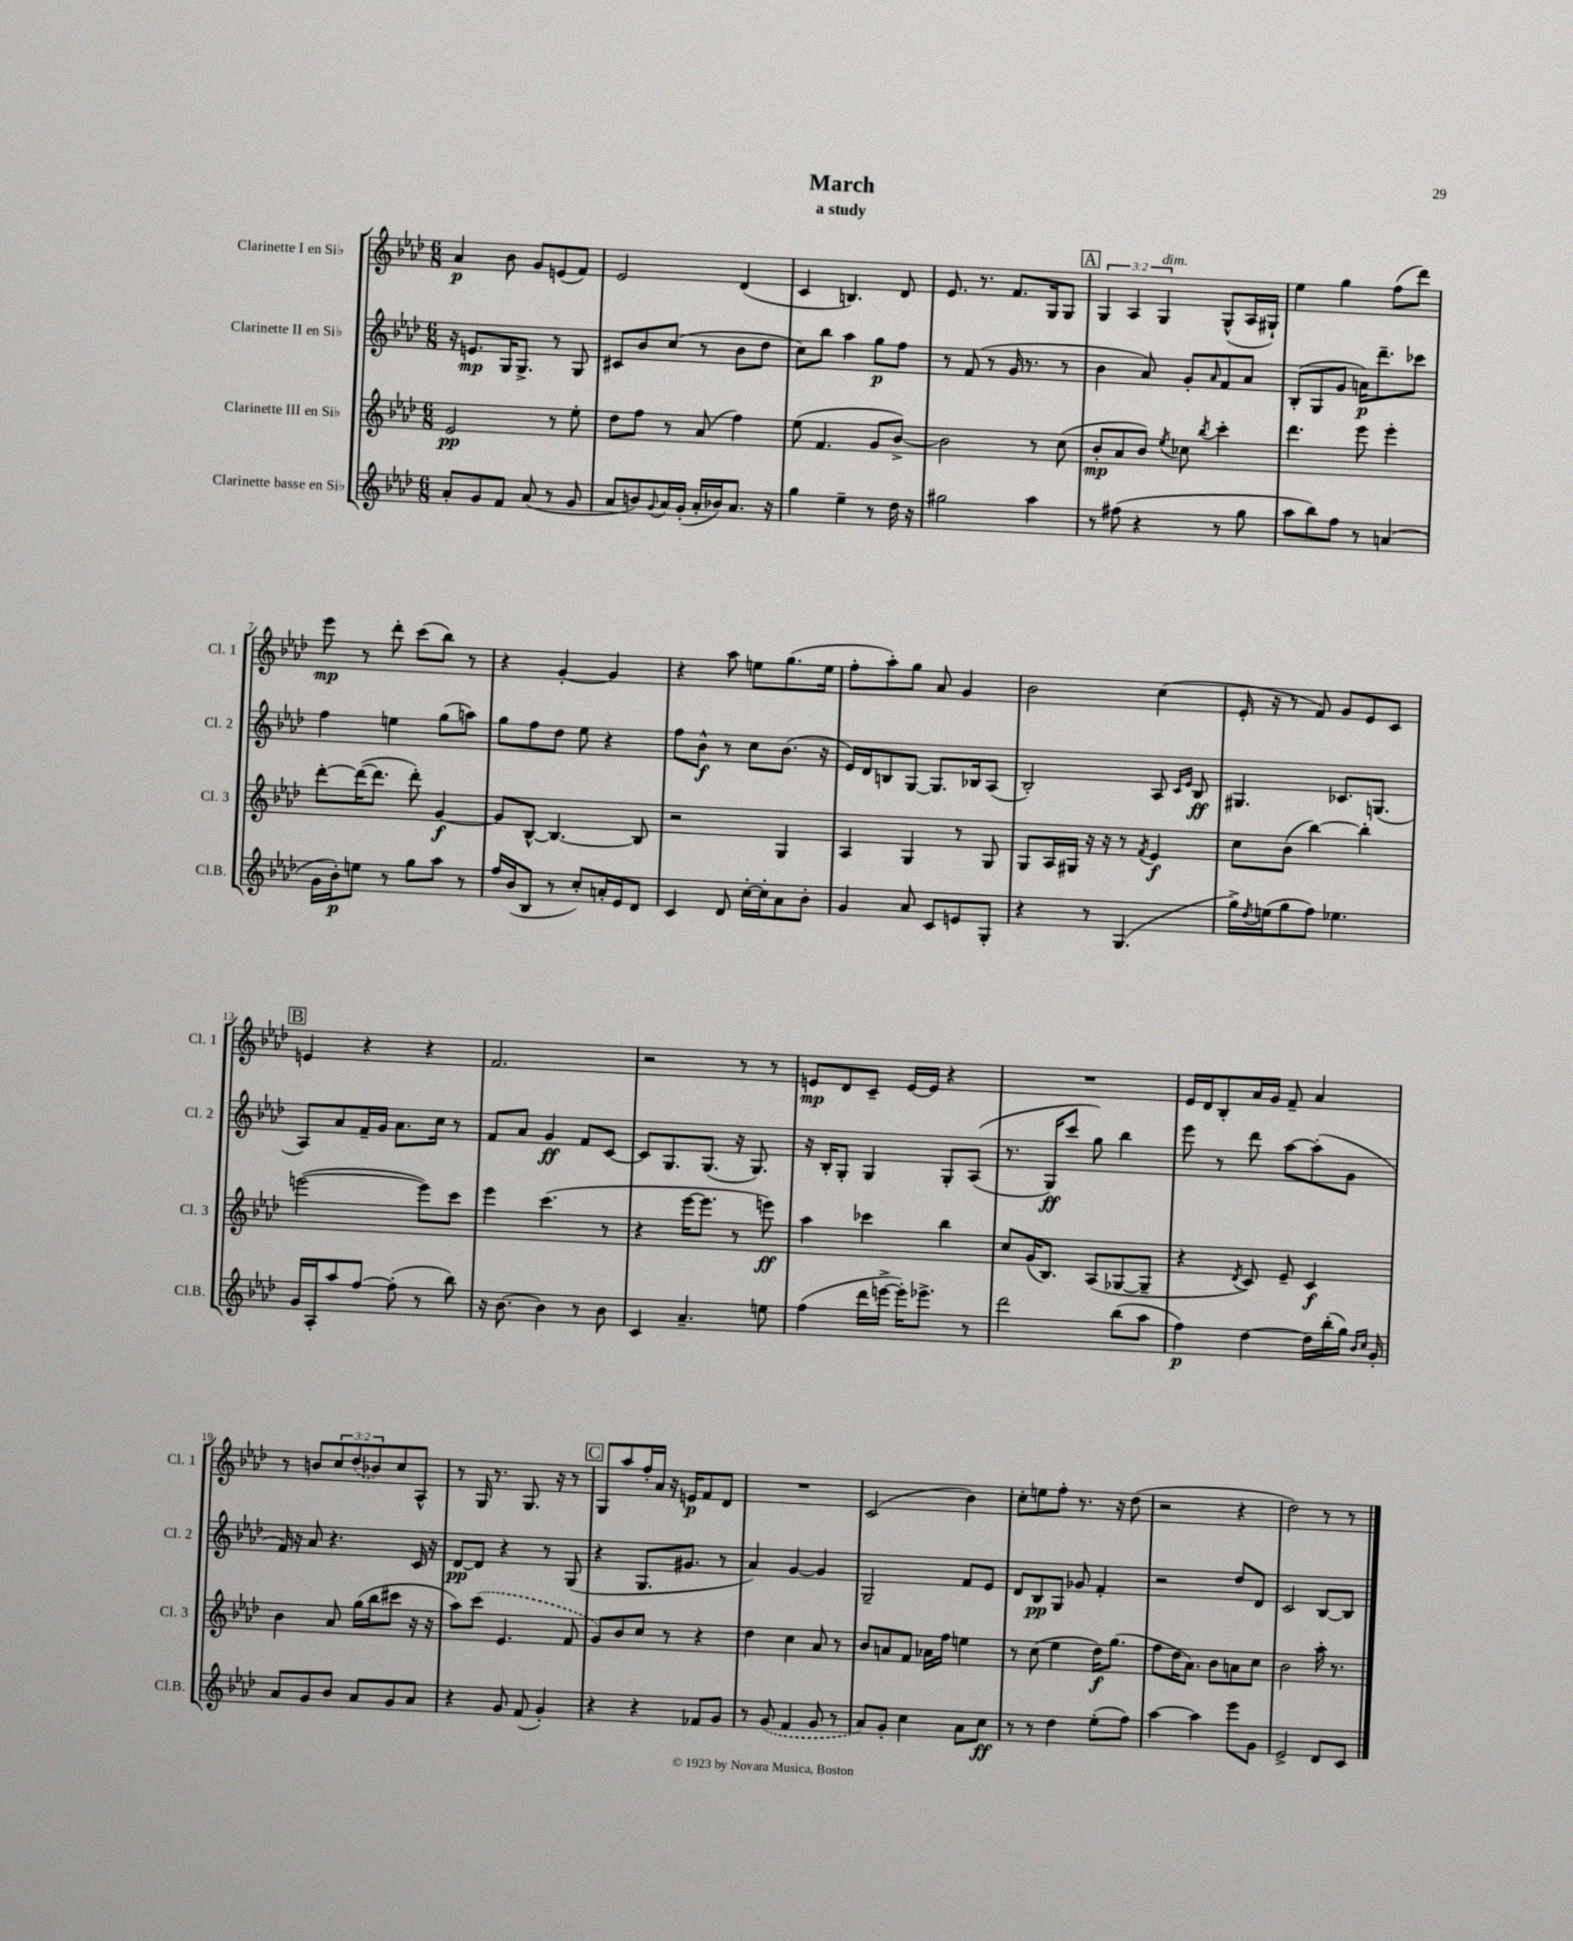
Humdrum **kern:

**kern	**dynam	**kern	**dynam	**kern	**dynam	**kern	**dynam
*part4	*part4	*part3	*part3	*part2	*part2	*part1	*part1
*staff4	*staff4	*staff3	*staff3	*staff2	*staff2	*staff1	*staff1
*I"Clarinette basse en Si♭	*	*I"Clarinette III en Si♭	*	*I"Clarinette II en Si♭	*	*I"Clarinette I en Si♭	*
*I'Cl.B.	*	*I'Cl. 3	*	*I'Cl. 2	*	*I'Cl. 1	*
*clefG2	*	*clefG2	*	*clefG2	*	*clefG2	*
*k[b-e-a-d-]	*	*k[b-e-a-d-]	*	*k[b-e-a-d-]	*	*k[b-e-a-d-]	*
*M6/8	*	*M6/8	*	*M6/8	*	*M6/8	*
=1	=1	=1	=1	=1	=1	=1	=1
8a-'/L	.	2e-/	pp	16r	.	4a-/	p
.	.	.	.	8.en/L	mp	.	.
8g/	.	.	.	.	.	.	.
8f/J	.	.	.	16G/K	.	8b-\	.
.	.	.	.	8.G^/J	.	.	.
(8a-/	.	.	.	.	.	8g/L	.
8r	.	8r	.	8r	.	(8en/	.
8g/	.	8ee-'\	.	8G/	.	8f/J)	.
=2	=2	=2	=2	=2	=2	=2	=2
8a-/L	.	8dd-\L	.	8c#X/L	.	2e-/	.
8bn/)	.	8ff\J	.	8b-/	.	.	.
8qqg/	.	.	.	.	.	.	.
16a-/L	.	8r	.	(8cc/J	.	.	.
(16g'/JJ	.	.	.	.	.	.	.
16a-'/LL	.	(8a-/	.	8r	.	.	.
16b-X/J)	.	.	.	.	.	.	.
8.a-/J	.	4ff\)	.	8b-\L	.	(4d-/	.
.	.	.	.	8dd-\J	.	.	.
16r	.	.	.	.	.	.	.
=3	=3	=3	=3	=3	=3	=3	=3
4gg\	.	(8ee-\	.	8cc\L)	.	4c/	.
.	.	4.f/	.	8bb-\J	.	.	.
4ee-~\	.	.	.	4aa-\	.	4.Bn/)	.
8r	.	8g/L	.	8gg\L	p	.	.
16dd-\	.	[8b-^/J)	.	8ff\J	.	8d-/	.
16r	.	.	.	.	.	.	.
=4	=4	=4	=4	=4	=4	=4	=4
2gg#X\	.	2b-\]	.	8r	.	8.e-/	.
.	.	.	.	(8f/	.	.	.
.	.	.	.	.	.	8.r	.
.	.	.	.	8r	.	.	.
.	.	.	.	16g/	.	8.f/L	.
.	.	.	.	8.r	.	.	.
4aa-\	.	8r	.	.	.	.	.
.	.	.	.	.	.	16G/k	.
.	.	(8cc\	.	8r	.	8G/J	.
!!LO:REH:place=s1:t=A
=5	=5	=5	=5	=5	=5	=5	=5
8r	.	8b-'/L	mp	4b-\	.	6G/	.
(8ff#X\	.	8a-/	.	.	.	.	.
.	.	.	.	.	.	6A-/	.
4r	.	8b-/J)	.	8a-/)	.	.	.
!	!	!	!	!	!	!LO:TX:a:i:t=dim.	!
.	.	.	.	.	.	6G/	.
.	.	8qee-/	.	.	.	.	.
.	.	8cc-X\	.	8g'/L	.	.	.
.	.	8qbb-/	.	16qqa-/	.	.	.
8r	.	4ccc'\	.	8f/	.	(8G^^/L	.
8gg\	.	.	.	8a-/J	.	16A-/L	.
.	.	.	.	.	.	16G#X`/JJ)	.
=6	=6	=6	=6	=6	=6	=6	=6
8aa-\L	.	4.ddd-\	.	(8B-'/L	.	4ee-\	.
8bb-\)	.	.	.	8G/	.	.	.
8ff\J	.	.	.	8g/J	.	4gg\	.
8r	.	8eee-\	.	16an\KL)	p	.	.
.	.	.	.	8.ddd-~\	.	.	.
(4an/	.	4eee-'\	.	.	.	(8ff\L	.
.	.	.	.	8ccc-X\J	.	8ddd-\J)	.
!!LO:LB:g=z
=7	=7	=7	=7	=7	=7	=7	=7
16g\LL	.	[8ddd-'\L	.	4ff\	.	8eee-\	mp
16b-'\J)	p	.	.	.	.	.	.
8een\J	.	(16ddd-\K_	.	.	.	8r	.
.	.	8.ddd-\J]	.	.	.	.	.
8r	.	.	.	4een\	.	8ddd-'\	.
8gg\L	.	8ddd-'\)	.	.	.	(8ccc\L	.
8aa-\J	.	[4g/	f	(8gg\L	.	8bb-\J)	.
8r	.	.	.	8aan\J)	.	8r	.
=8	=8	=8	=8	=8	=8	=8	=8
16ff/LL	.	8g/L]	.	8gg\L	.	4r	.
(16b-/J	.	.	.	.	.	.	.
8B-/J	.	[8B-^^/J	.	8ff\	.	.	.
8r	.	4.B-/_	.	8dd-\J	.	[4g'/	.
8cc'/L)	.	.	.	8ee-\	.	.	.
16an'/L	.	.	.	4r	.	4g/]	.
16e-/J	.	.	.	.	.	.	.
8d-/J	.	8B-/]	.	.	.	.	.
=9	=9	=9	=9	=9	=9	=9	=9
4c/	.	2r	.	8ff\L	.	4r	.
.	.	.	.	8b-^^\J	f	.	.
8d-/	.	.	.	8r	.	8aa-\	.
[16cc'\LL	.	.	.	8cc\L	.	8een\L	.
16cc'\J]	.	.	.	.	.	.	.
8a-\	.	4G/	.	(8.b-\J	.	(8.gg\	.
8b-'\J	.	.	.	.	.	.	.
.	.	.	.	16r	.	16ee\Jk	.
=10	=10	=10	=10	=10	=10	=10	=10
4g/	.	4A-/	.	16e-/LL)	.	8ff'\L	.
.	.	.	.	16d-/J	.	.	.
.	.	.	.	8Bn/	.	8aa-'\)	.
8a-/	.	4G/	.	[8G/J	.	8gg\J	.
8c/L	.	.	.	8.G/L]	.	8a-/	.
8en/	.	8r	.	.	.	4g/	.
.	.	.	.	16B-X/k	.	.	.
8G'/J	.	8G/	.	(8A-/J	.	.	.
=11	=11	=11	=11	=11	=11	=11	=11
4r	.	8G/L	.	2B-'/)	.	2b-\	.
.	.	16A-/L	.	.	.	.	.
.	.	16G#X/JJ	.	.	.	.	.
8r	.	16r	.	.	.	.	.
.	.	16r	.	.	.	.	.
(4.G/	.	8r	.	.	.	.	.
.	.	8qf/	.	.	.	.	.
.	.	4e-/	f	8A-/	.	(4cc\	.
.	.	.	.	16qqc/LL	.	.	.
.	.	.	.	16qqe-/JJ	.	.	.
.	.	.	.	8B-/	ff	.	.
=12	=12	=12	=12	=12	=12	=12	=12
16gg^\LL)	.	8cc\L	.	4.G#X/	.	16e-'/	.
8qdd-/	.	.	.	.	.	.	.
(16een\J	.	.	.	.	.	16r	.
8gg\	.	(8b-\J	.	.	.	8r	.
8ff\J)	.	[4bb-\)	.	.	.	8f/)	.
4.ee-X\	.	.	.	8.c-X/L	.	8g/L	.
.	.	4bb-'\]	.	.	.	8e-/	.
.	.	.	.	(8.Gn/J	.	.	.
.	.	.	.	.	.	8c/J	.
!!LO:LB:g=z
!!LO:REH:place=s1:t=B
=13	=13	=13	=13	=13	=13	=13	=13
16g/LL	.	([2eeen\	.	8A-/L)	.	4en/	.
16A-'/J	.	.	.	.	.	.	.
8aa-/	.	.	.	8a-/	.	.	.
[8ff/J	.	.	.	16f~/L	.	4r	.
.	.	.	.	16g/JJ	.	.	.
(8ff'\]	.	.	.	8.a-\L	.	.	.
8r	.	8eee\L])	.	.	.	4r	.
.	.	.	.	16cc\Jk	.	.	.
8bb-\)	.	8ccc\J	.	8r	.	.	.
=14	=14	=14	=14	=14	=14	=14	=14
16r	.	4eee-\	.	8f/L	.	2.f/	.
[8.b-\	.	.	.	.	.	.	.
.	.	.	.	8a-/J	.	.	.
4b-\]	.	(4.ccc\	.	4g/	ff	.	.
8r	.	.	.	8f/L	.	.	.
8b-\	.	8r	.	[8c/J	.	.	.
=15	=15	=15	=15	=15	=15	=15	=15
4c/	.	4r	.	8c/L]	.	2r	.
.	.	.	.	8.G/	.	.	.
4.a-~/	.	[16eee-\KL	.	.	.	.	.
.	.	8.eee-\J]	.	(8.G/J	.	.	.
.	.	8r	.	16r	.	8r	.
.	.	.	.	8.G/)	.	.	.
8een\	.	8eeen\)	ff	.	.	8r	.
=16	=16	=16	=16	=16	=16	=16	=16
(4ff\	.	4aa-\	.	16r	.	8en/L	mp
.	.	.	.	16B-'/KL	.	.	.
.	.	.	.	8G'/J	.	8d-/	.
16ddd-\LL	.	4ccc-X\	.	4G/	.	8c~/J	.
[16eeen^\JJ	.	.	.	.	.	.	.
16eee'\KL])	.	.	.	.	.	[16e/LL	.
8.eee-X^\J	.	.	.	.	.	16e/JJ]	.
.	.	4bb-\	.	8G'/L	.	4r	.
8r	.	.	.	((8A-/J	.	.	.
=17	=17	=17	=17	=17	=17	=17	=17
2ddd-\	.	8cc/L	.	8.r	.	2.r	.
.	.	(16g/K	.	.	.	.	.
.	.	8.B-/J)	.	16G/KL)	ff	.	.
.	.	.	.	8ccc/J	.	.	.
.	.	(8A-/L	.	8gg\)	.	.	.
(8bb-\L	.	[8G-X/	.	4bb-\	.	.	.
8aa-\J	.	8G-~/J]	.	.	.	.	.
=18	=18	=18	=18	=18	=18	=18	=18
4ff\)	p	4r	.	8eee-\	.	16e-/LL	.
.	.	.	.	.	.	16d-/J	.
.	.	.	.	8r	.	8B-'/	.
.	.	8qd-/	.	.	.	.	.
[4dd-\	.	8c/)	.	8ddd-\	.	16a-/L	.
.	.	.	.	.	.	16g/JJ	.
.	.	8e-~/	.	[8aa-\L	.	8f~/	.
16dd-\LL]	.	4c/	f	(8aa-'\]	.	4a-/	.
(16bb-'\	.	.	.	.	.	.	.
16gg\JJ)	.	.	.	8g\J	.	.	.
16qqb-/LL	.	.	.	.	.	.	.
16qqcc/JJ	.	.	.	.	.	.	.
16g'/	.	.	.	.	.	.	.
!!LO:LB:g=z
=19	=19	=19	=19	=19	=19	=19	=19
8a-/L	.	4b-\	.	16f/)	.	8r	.
.	.	.	.	16r	.	.	.
8g/	.	.	.	8a-/	.	8bn/L	.
8b-/J	.	8a-/	.	4.r	.	12cc/	.
.	.	.	.	.	.	(12dd-/	.
8a-/L	.	(16gg\LL	.	.	.	.	.
.	.	.	.	.	.	12b-X/)	.
.	.	16bb-\J	.	.	.	.	.
8g/	.	8ccc#X\J	.	.	.	8cc/	.
8a-/J	.	16r	.	16c/	.	8A-^^/J	.
.	.	16r	.	16r	.	.	.
=20	=20	=20	=20	=20	=20	=20	=20
4r	.	8aa-\L)	.	[8d-/L	pp	8r	.
.	.	(8ccc\J	.	8d-/J]	.	16G/	.
.	.	.	.	.	.	8.r	.
8g/	.	4.e-/	.	4r	.	.	.
(8f/	.	.	.	.	.	8.G/	.
4g'/)	.	.	.	8r	.	.	.
.	.	.	.	.	.	16r	.
.	.	8f/	.	(8G/	.	8r	.
!!LO:REH:place=s1:t=C
=21	=21	=21	=21	=21	=21	=21	=21
4r	.	8g/L)	.	4r	.	8G/L	.
.	.	8b-/	.	.	.	8aa-/	.
4r	.	8cc/J	.	8.G/L	.	16ff'/L	.
.	.	.	.	.	.	16a-/JJ	.
.	.	8r	.	.	.	16r	.
.	.	.	.	8.g#X/J	.	16en/KL	p
8f-X/L	.	4r	.	.	.	8f/	.
8g/J	.	.	.	8r	.	8d-/J	.
=22	=22	=22	=22	=22	=22	=22	=22
8r	.	4dd-\	.	4a-/)	.	2.r	.
(8g/	.	.	.	.	.	.	.
4f/	.	4cc\	.	[4g/	.	.	.
8g/	.	8a-/	.	4g/]	.	.	.
8r	.	8r	.	.	.	.	.
=23	=23	=23	=23	=23	=23	=23	=23
8a-/L)	.	8b-/L	.	2G~/	.	(2c/	.
8g'/J	.	8an/	.	.	.	.	.
4cc\	.	8f/J	.	.	.	.	.
.	.	16a-X\LL	.	.	.	.	.
.	.	16ff\JJ	.	.	.	.	.
8a-\L	.	4een\	.	8f/L	.	4b-\)	.
8cc\J	ff	.	.	8e-/J	.	.	.
=24	=24	=24	=24	=24	=24	=24	=24
8r	.	8r	.	8d-/L	.	8cc'\L	.
8r	.	(8cc\	.	8B-/	pp	8een\	.
4dd-\	.	4ee-\	.	8G/J	.	8ff'\J	.
.	.	.	.	8g-X/	.	8.r	.
(8ee-'\L	.	16dd-\KL)	f	4f'/	.	.	.
.	.	(8.gg\J	.	.	.	16r	.
8ff\J)	.	.	.	.	.	(8dd-\	.
=25	=25	=25	=25	=25	=25	=25	=25
[4aa-\	.	8ff\L	.	2r	.	2r	.
.	.	16dd-\K	.	.	.	.	.
.	.	8.a-\J)	.	.	.	.	.
4aa-\]	.	.	.	.	.	.	.
.	.	8b-\L	.	.	.	.	.
8eee-\L	.	8an\	.	8dd-/L	.	4r	.
8g\J	.	8cc\J	.	8d-/J	.	.	.
=26	=26	=26	=26	=26	=26	=26	=26
2e-^/	.	2b-\	.	2c/	.	2dd-\)	.
8d-/L	.	16aa-'\	.	[8B-/L	.	8r	.
.	.	8.r	.	.	.	.	.
8c/J	.	.	.	8B-/J]	.	8r	.
==	==	==	==	==	==	==	==
*-	*-	*-	*-	*-	*-	*-	*-
